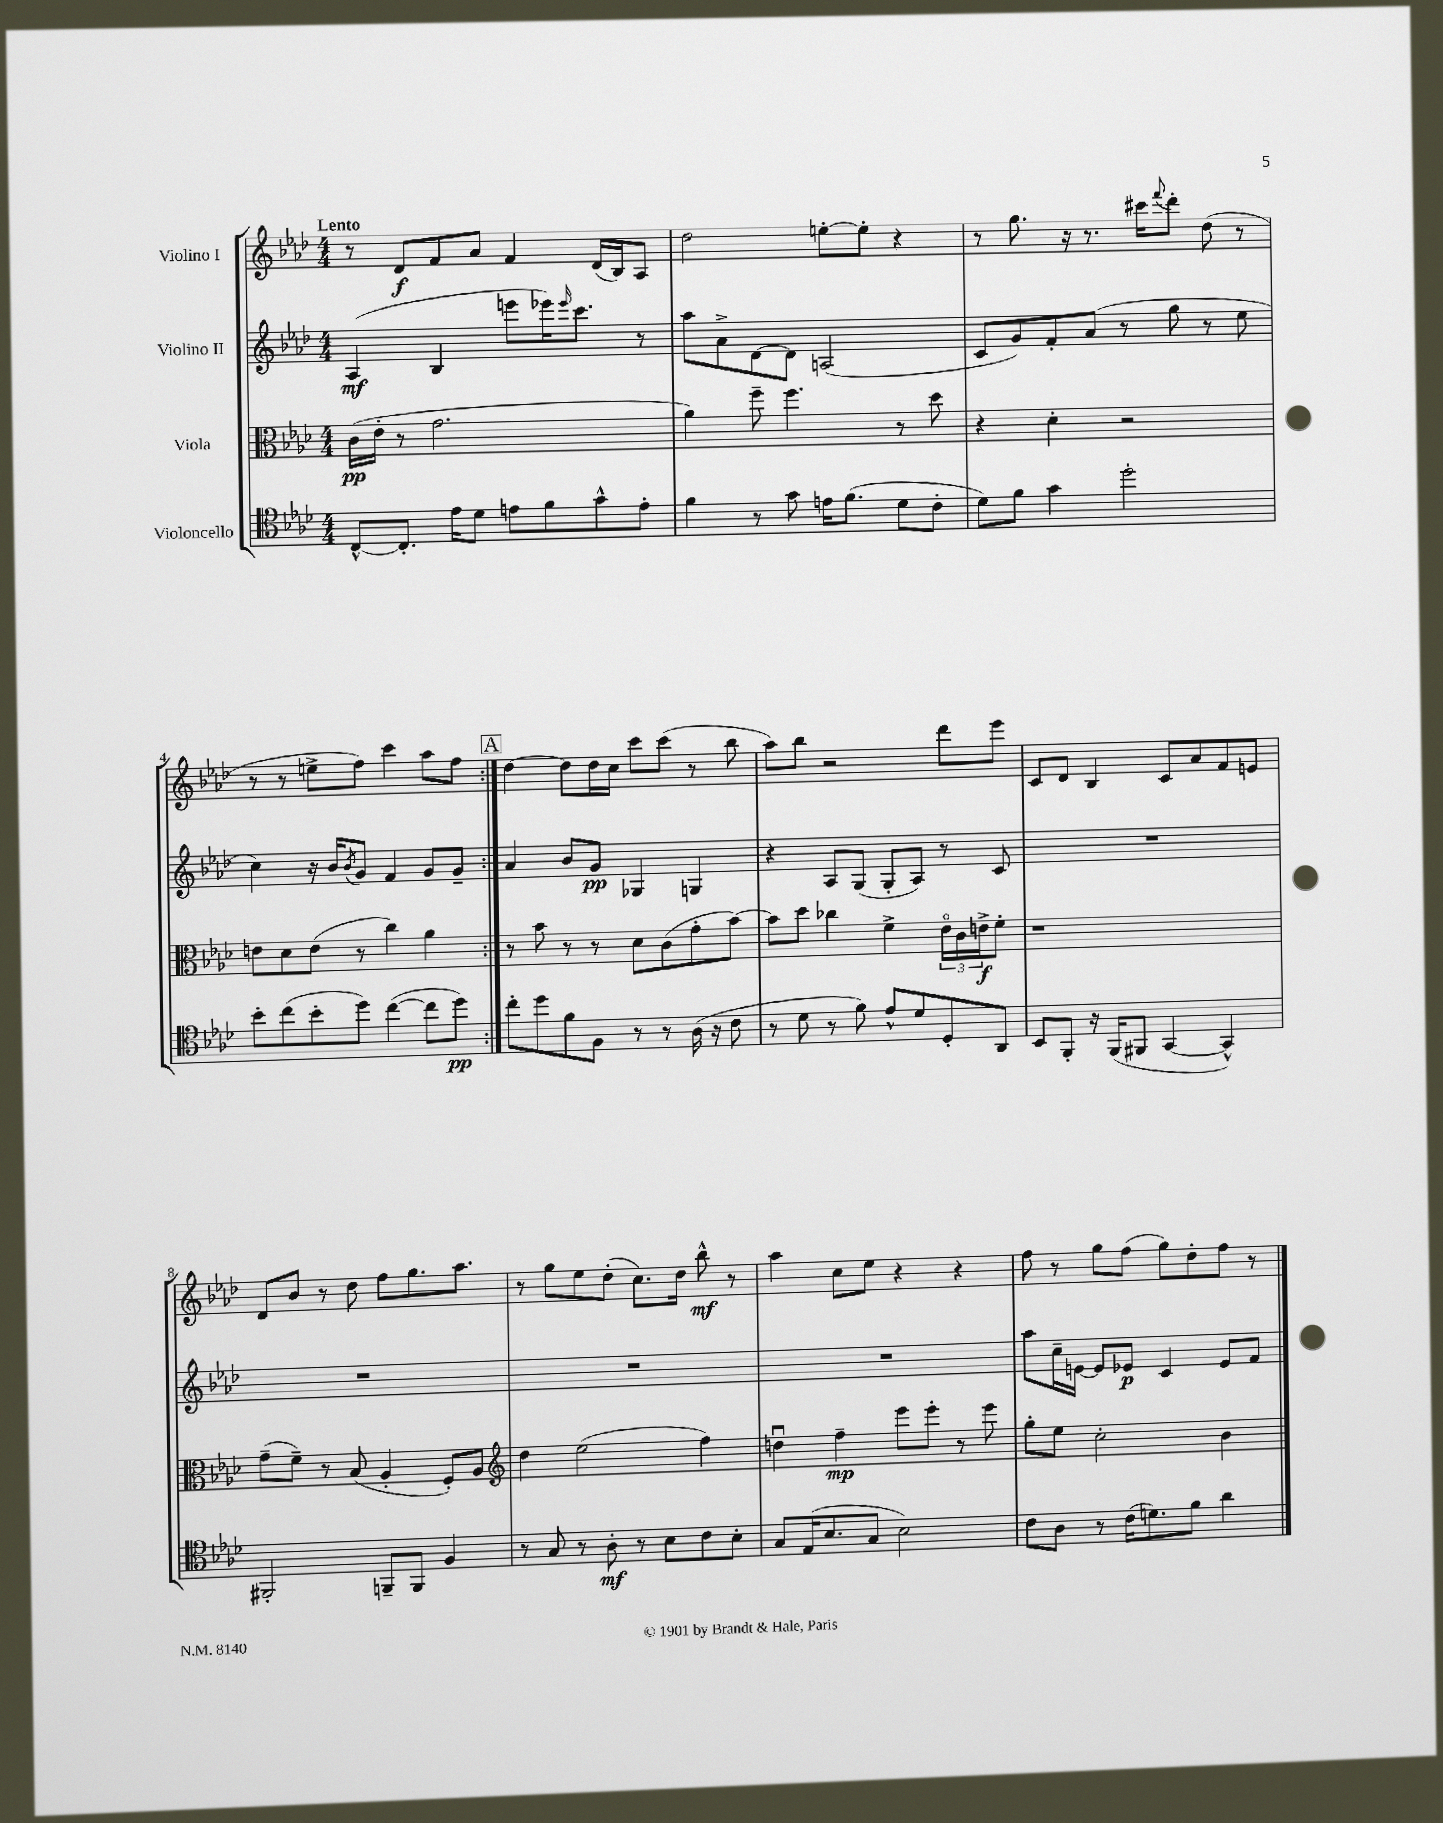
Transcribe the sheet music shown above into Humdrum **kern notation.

**kern	**dynam	**kern	**dynam	**kern	**dynam	**kern	**dynam
*part4	*part4	*part3	*part3	*part2	*part2	*part1	*part1
*staff4	*staff4	*staff3	*staff3	*staff2	*staff2	*staff1	*staff1
*I"Violoncello	*	*I"Viola	*	*I"Violino II	*	*I"Violino I	*
*clefC4	*	*clefC3	*	*clefG2	*	*clefG2	*
*k[b-e-a-d-]	*	*k[b-e-a-d-]	*	*k[b-e-a-d-]	*	*k[b-e-a-d-]	*
*M4/4	*	*M4/4	*	*M4/4	*	*M4/4	*
=1	=1	=1	=1	=1	=1	=1	=1
!	!	!	!	!	!	!LO:TX:a:B:t=Lento	!
[8C^^/L	.	(16c\LL	pp	(4A-/	mf	8r	.
.	.	16e-'\JJ	.	.	.	.	.
8.C'/J]	.	8r	.	.	.	8d-/L	f
.	.	2.g\	.	4B-/	.	8f/	.
16e-\KL	.	.	.	.	.	.	.
8d-\J	.	.	.	.	.	8a-/J	.
8en\L	.	.	.	8eeen\L	.	4f/	.
8f\	.	.	.	16eee-X\K)	.	.	.
.	.	.	.	16qqeee-/	.	.	.
.	.	.	.	8.ccc\J	.	.	.
8g^^\	.	.	.	.	.	(16d-/LL	.
.	.	.	.	.	.	16B-/J)	.
8e'\J	.	.	.	8r	.	8A-/J	.
=2	=2	=2	=2	=2	=2	=2	=2
4f\	.	4a-\)	.	8aa-\L	.	2dd-\	.
.	.	.	.	8a-^\	.	.	.
8r	.	8ff~\	.	[8d-\	.	.	.
8g\	.	4.ff\	.	8d-\J]	.	.	.
16en\KL	.	.	.	(2An/	.	[8een'\L	.
(8.f\J	.	.	.	.	.	.	.
.	.	.	.	.	.	8ee'\J]	.
8d-\L	.	8r	.	.	.	4r	.
8c'\J	.	8dd-\	.	.	.	.	.
=3	=3	=3	=3	=3	=3	=3	=3
8d-\L)	.	4r	.	8c/L	.	8r	.
8f\J	.	.	.	8g/)	.	8.gg\	.
4g\	.	4d-'\	.	8f'/	.	.	.
.	.	.	.	.	.	16r	.
.	.	.	.	(8a-/J	.	8.r	.
2dd-'\	.	2r	.	8r	.	.	.
.	.	.	.	.	.	16ccc#X\KL	.
.	.	.	.	.	.	8qqfff/	.
.	.	.	.	8gg\	.	8ddd-'\J	.
.	.	.	.	8r	.	(8dd-\	.
.	.	.	.	8ee-\	.	8r	.
!!LO:LB:g=z
=4	=4	=4	=4	=4	=4	=4	=4
8b-'\L	.	8en\L	.	4cc\)	.	8r	.
(8cc\	.	8d-\	.	.	.	8r	.
8b-'\	.	(8e\J	.	16r	.	8een^\L	.
.	.	.	.	16b-/KL	.	.	.
.	.	.	.	8qb-/	.	.	.
8dd-\J)	.	8r	.	8g/J	.	8ff\J)	.
([4cc\	.	4cc\)	.	4f/	.	4ccc\	.
8cc\L]	.	4a-\	.	8g/L	.	8aa-\L	.
8dd-\J)	pp	.	.	8g~/J	.	8ff\J	.
!!LO:REH:place=s1:t=A
=5:|!	=5:|!	=5:|!	=5:|!	=5:|!	=5:|!	=5:|!	=5:|!
8cc'\L	.	8r	.	4a-/	.	[4dd-\	.
8dd-\	.	8b-\	.	.	.	.	.
8f\	.	8r	.	8b-/L	.	8dd-\L]	.
8F\J	.	8r	.	8g/J	pp	16dd-\L	.
.	.	.	.	.	.	16cc\JJ	.
8r	.	8d-\L	.	4G-X/	.	8ccc\L	.
8r	.	(8c\	.	.	.	(8ccc\J	.
(16A-\	.	8g'\	.	4Gn/	.	8r	.
16r	.	.	.	.	.	.	.
8c\	.	[8b-\J)	.	.	.	8bb-\	.
=6	=6	=6	=6	=6	=6	=6	=6
8r	.	8b-\L]	.	4r	.	8aa-\L)	.
8d-\	.	8dd-\J	.	.	.	8bb-\J	.
8r	.	4cc-X\	.	8A-/L	.	2r	.
8f\)	.	.	.	(8G/J	.	.	.
8e-^^/L	.	4f^\	.	8G'/L	.	.	.
8d-/	.	.	.	8A-/J)	.	.	.
8D-'/	.	24e-\LL	.	8r	.	8ddd-\L	.
.	.	24c\	.	.	.	.	.
.	.	24en^\J	f	.	.	.	.
8AA-/J	.	8f'\J	.	8c/	.	8eee-\J	.
=7	=7	=7	=7	=7	=7	=7	=7
8BB-/L	.	1r	.	1r	.	8c/L	.
8FF'/J	.	.	.	.	.	8d-/J	.
16r	.	.	.	.	.	4B-/	.
(16FF/KL	.	.	.	.	.	.	.
8FF#X/J	.	.	.	.	.	.	.
[4GG/	.	.	.	.	.	8c/L	.
.	.	.	.	.	.	8a-/	.
4GG^^/])	.	.	.	.	.	8f/	.
.	.	.	.	.	.	8en/J	.
!!LO:LB:g=z
=8	=8	=8	=8	=8	=8	=8	=8
2FF#X'/	.	(8g~\L	.	1r	.	8d-/L	.
.	.	8f~\J)	.	.	.	8b-/J	.
.	.	8r	.	.	.	8r	.
.	.	(8B-/	.	.	.	8dd-\	.
8FFn~/L	.	4A-'/	.	.	.	8ff\L	.
8FF/J	.	.	.	.	.	8.gg\	.
4F/	.	8F'/L)	.	.	.	.	.
.	.	.	.	.	.	8.aa-\J	.
.	.	8A-/J	.	.	.	.	.
=9	=9	=9	=9	=9	=9	=9	=9
*	*	*clefG2	*	*	*	*	*
8r	.	4dd-\	.	1r	.	8r	.
8G/	.	.	.	.	.	8gg\L	.
8r	.	(2ee-\	.	.	.	8ee-\	.
8A-'\	mf	.	.	.	.	(8dd-'\J	.
8r	.	.	.	.	.	8.cc\L)	.
8B-\L	.	.	.	.	.	.	.
.	.	.	.	.	.	16dd-\Jk	.
8c\	.	4ff\)	.	.	.	8bb-^^\	mf
8B-'\J	.	.	.	.	.	8r	.
=10	=10	=10	=10	=10	=10	=10	=10
8G/L	.	4ddnu\	.	1r	.	4aa-\	.
(16E-/K	.	.	.	.	.	.	.
8.B-/	.	.	.	.	.	.	.
.	.	4ff~\	mp	.	.	8cc\L	.
8G/J	.	.	.	.	.	8ee-\J	.
2B-\)	.	8eee-\L	.	.	.	4r	.
.	.	8eee-'\J	.	.	.	.	.
.	.	8r	.	.	.	4r	.
.	.	8eee-\	.	.	.	.	.
=11	=11	=11	=11	=11	=11	=11	=11
8c\L	.	8gg'\L	.	8aa-\L	.	8ff\	.
8A-\J	.	8ee-\J	.	16cc~\L	.	8r	.
.	.	.	.	[16en\JJ	.	.	.
8r	.	2cc'\	.	8e/L]	.	8gg\L	.
(16c\KL	.	.	.	8e-X/J	p	(8ff\J	.
8.dn\)	.	.	.	.	.	.	.
.	.	.	.	4c/	.	8gg\L)	.
8f\J	.	.	.	.	.	8dd-'\	.
4a-\	.	4b-\	.	8e-/L	.	8ff\J	.
.	.	.	.	8f/J	.	8r	.
==	==	==	==	==	==	==	==
*-	*-	*-	*-	*-	*-	*-	*-
